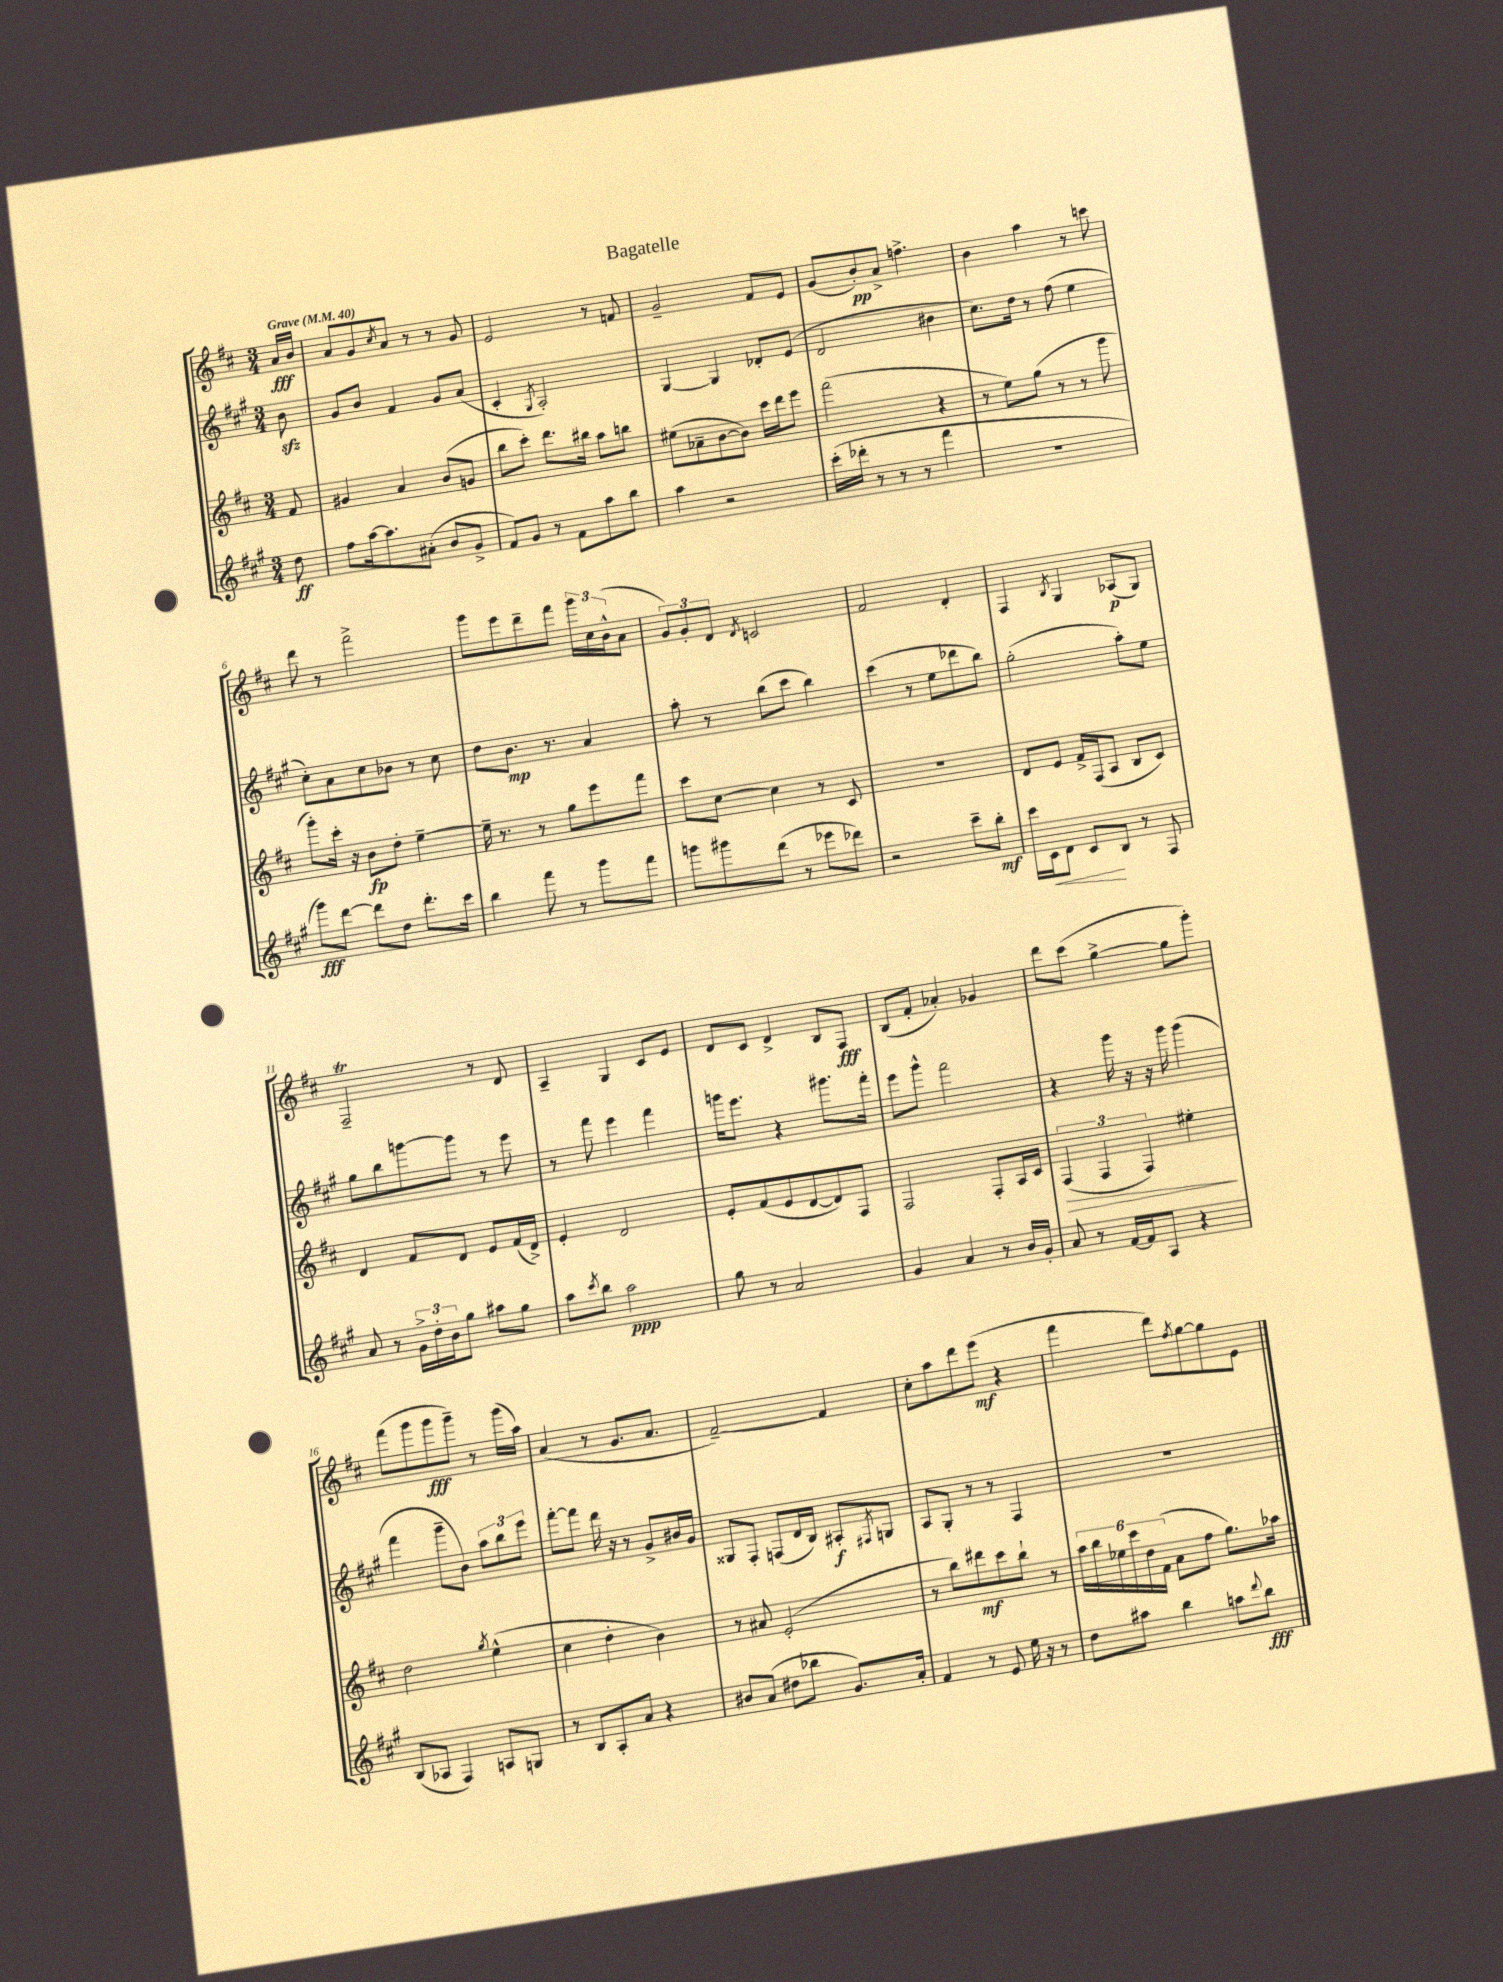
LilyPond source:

\header { title = "Bagatelle" }
<<
\new StaffGroup <<
\new Staff = "s0" {
    \clef treble \key d \major \numericTimeSignature \time 3/4 \partial 8 \tempo "Grave" 4 = 40
    a'16\fff b'16 |
    a'8 g'8 \acciaccatura { cis''8 } a'8 r8 r8 g'8 |
    e'2 r8 f'8 |
    g'2-- fis'8 e'8 |
    g'8( b'8-.\pp) a'8-> f''4.-> |
    b'4 a''4 r8 c'''8 |
    d'''8 r8 fis'''2-> |
    g'''8 e'''8 d'''8-- fis'''8 \tuplet 3/2 { g'''16 cis''16 b'16-^( } a'8 |
    \tuplet 3/2 { g'8) g'8-. d'8 } \acciaccatura { d'8 } c'2 |
    fis'2 d'4-. |
    fis4 \acciaccatura { b8 } g4 aes8\p( g8) |
    fis2--\trill r8 d'8 |
    a4-- g4 cis'8 e'8 |
    d'8 cis'8 d'4-> b8 fis8\fff |
    b8( fis'8-. aes'4-.) ges'4 |
    d'''8 cis'''8( g''4~-> g''8 g'''8-.) |
    fis'''8( g'''8 g'''8\fff g'''8--) r8 g'''16( a''16) |
    a'4( r8 g'8. a'8. |
    fis'2~--) fis'4 |
    cis''8-. a''8 d'''8 e'''8\mf( r4 |
    fis'''4 d'''8) \acciaccatura { fis''8 } g''8~ g''8 e'8 \bar "|." |
}
\new Staff = "s1" {
    \clef treble \key a \major \numericTimeSignature \time 3/4 \partial 8
    b'8\sfz |
    gis'8 b'8 fis'4 gis'8 a'8( |
    cis'4-. \acciaccatura { gis8 } a2-.) |
    gis4~ gis4 des'8-. e'8( |
    d'2 bis'4 |
    cis''8.) d''16 r8 fis''8( e''4 |
    cis''8-.) a'8 cis''8 bes'8 r8 cis''8 |
    d''8 b'8.\mp r8. a'4 |
    a''8-. r8 b''8( cis'''8 b''4) |
    cis'''4( r8 e''8 des'''8 b''8) |
    gis''2-.( a''8-.) e''8 |
    gis''8 b''8 g'''8~ g'''8 r8 e'''8 |
    r8 fis'''8 e'''4 fis'''4 |
    g'''16 e'''8. r4 gis'''8. fis'''16-. |
    e'''8 gis'''8-^ fis'''2 |
    r4 gis'''16 r16 r16 gis'''16 gis'''4( |
    fis'''4 gis'''8-- b'8) \tuplet 3/2 { a''8 b''8 e'''8 } |
    fis'''8~-. fis'''8 d'''16 r16 r8 gis'8-> bis'16 gis'16 |
    gisis8 fis8-. f8( d'16 b16) ais8-.\f \acciaccatura { fis8 } g8 |
    a8 gis8-. r8 r8 fis4 |
    R2. \bar "|." |
}
\new Staff = "s2" {
    \clef treble \key d \major \numericTimeSignature \time 3/4 \partial 8
    fis'8 |
    gis'4 a'4 b'8( g'8 |
    b''8 cis'''8-.) d'''8. bis''16 a''8 b''8 |
    eis''8( aes'8-- b'8~ b'8) cis'''16 d'''16 e'''8 |
    fis'''2( r4 |
    r8 e''8) g''8( r8 r8 g'''8 |
    g'''8-.) cis'''16-. r16 b'8\fp d''8-. e''4~-- |
    e''16-- r8. r8 g''8 e'''8 fis'''8 |
    cis'''8 cis''8~ cis''4 r8 cis'8 |
    R2. |
    d'8 e'8 fis'16-> fis16( a8 b8 cis'8) |
    d'4 fis'8 d'8 e'8 fis'16( d'16->) |
    e'4-. d'2 |
    e'8-. fis'8( e'8 d'8~ d'8) fis8 |
    fis2 fis8-. a16 cis'16 |
    \tuplet 3/2 { fis4\>( fis4 fis4) } eis''4-.\! |
    d''2 \acciaccatura { g''8 } e''4-^( |
    cis''4 d''4-. b'4) |
    r8 ais'8 e'2-.( |
    r8 b''8) dis'''8\mf cis'''8 b''8-! r8 |
    \tuplet 6/4 { a''16 b''16 ees''16 cis'''16 d''16 fis'16( } a'8 fis''8 g''8.) aes''16 \bar "|." |
}
\new Staff = "s3" {
    \clef treble \key a \major \numericTimeSignature \time 3/4 \partial 8
    d''8\ff |
    fis''8 a''16~ a''8. ais'8-.( b'8 gis'8-> |
    fis'8) gis'8 r8 fis'8 a''8 b''8 |
    a''4 r2 |
    cis'''16-.( des'''16-. r8 r8 r8 fis'''4 |
    R2. |
    gis'''8\fff) d'''8~ d'''8 d''8 d'''8.-. cis'''16 |
    b''4 fis'''8 r8 gis'''8 fis'''8 |
    g'''8 gis'''8 d'''8( r8 ees'''8 des'''8) |
    r2 cis'''8-- b''8-.\mf |
    cis'''16 cis'16\< d'8 cis'8\! b8 r8 fis8 |
    a'8 r8 \tuplet 3/2 { gis'16-> d''16-. b'16 } gis''8 ais''8 gis''8 |
    a''8 \acciaccatura { cis'''8 } b''8 a''2\ppp |
    gis''8 r8 a'2 |
    gis'4 a'4 r8 b'16 gis'16-. |
    a'8 r8 fis'16~ fis'16 a8 r4 |
    b8( aes8 fis4) a8 g8 |
    r8 b8 a8-. a'8 r4 |
    bis'8 a'8( dis''8 bes''8 gis'8.) a'16-. |
    fis'4 r8 e'8 e''16 r16 r8 |
    d''8 ais''8 b''4 a''8 \appoggiatura { d'''8 } b''8\fff \bar "|." |
}
>>
>>
